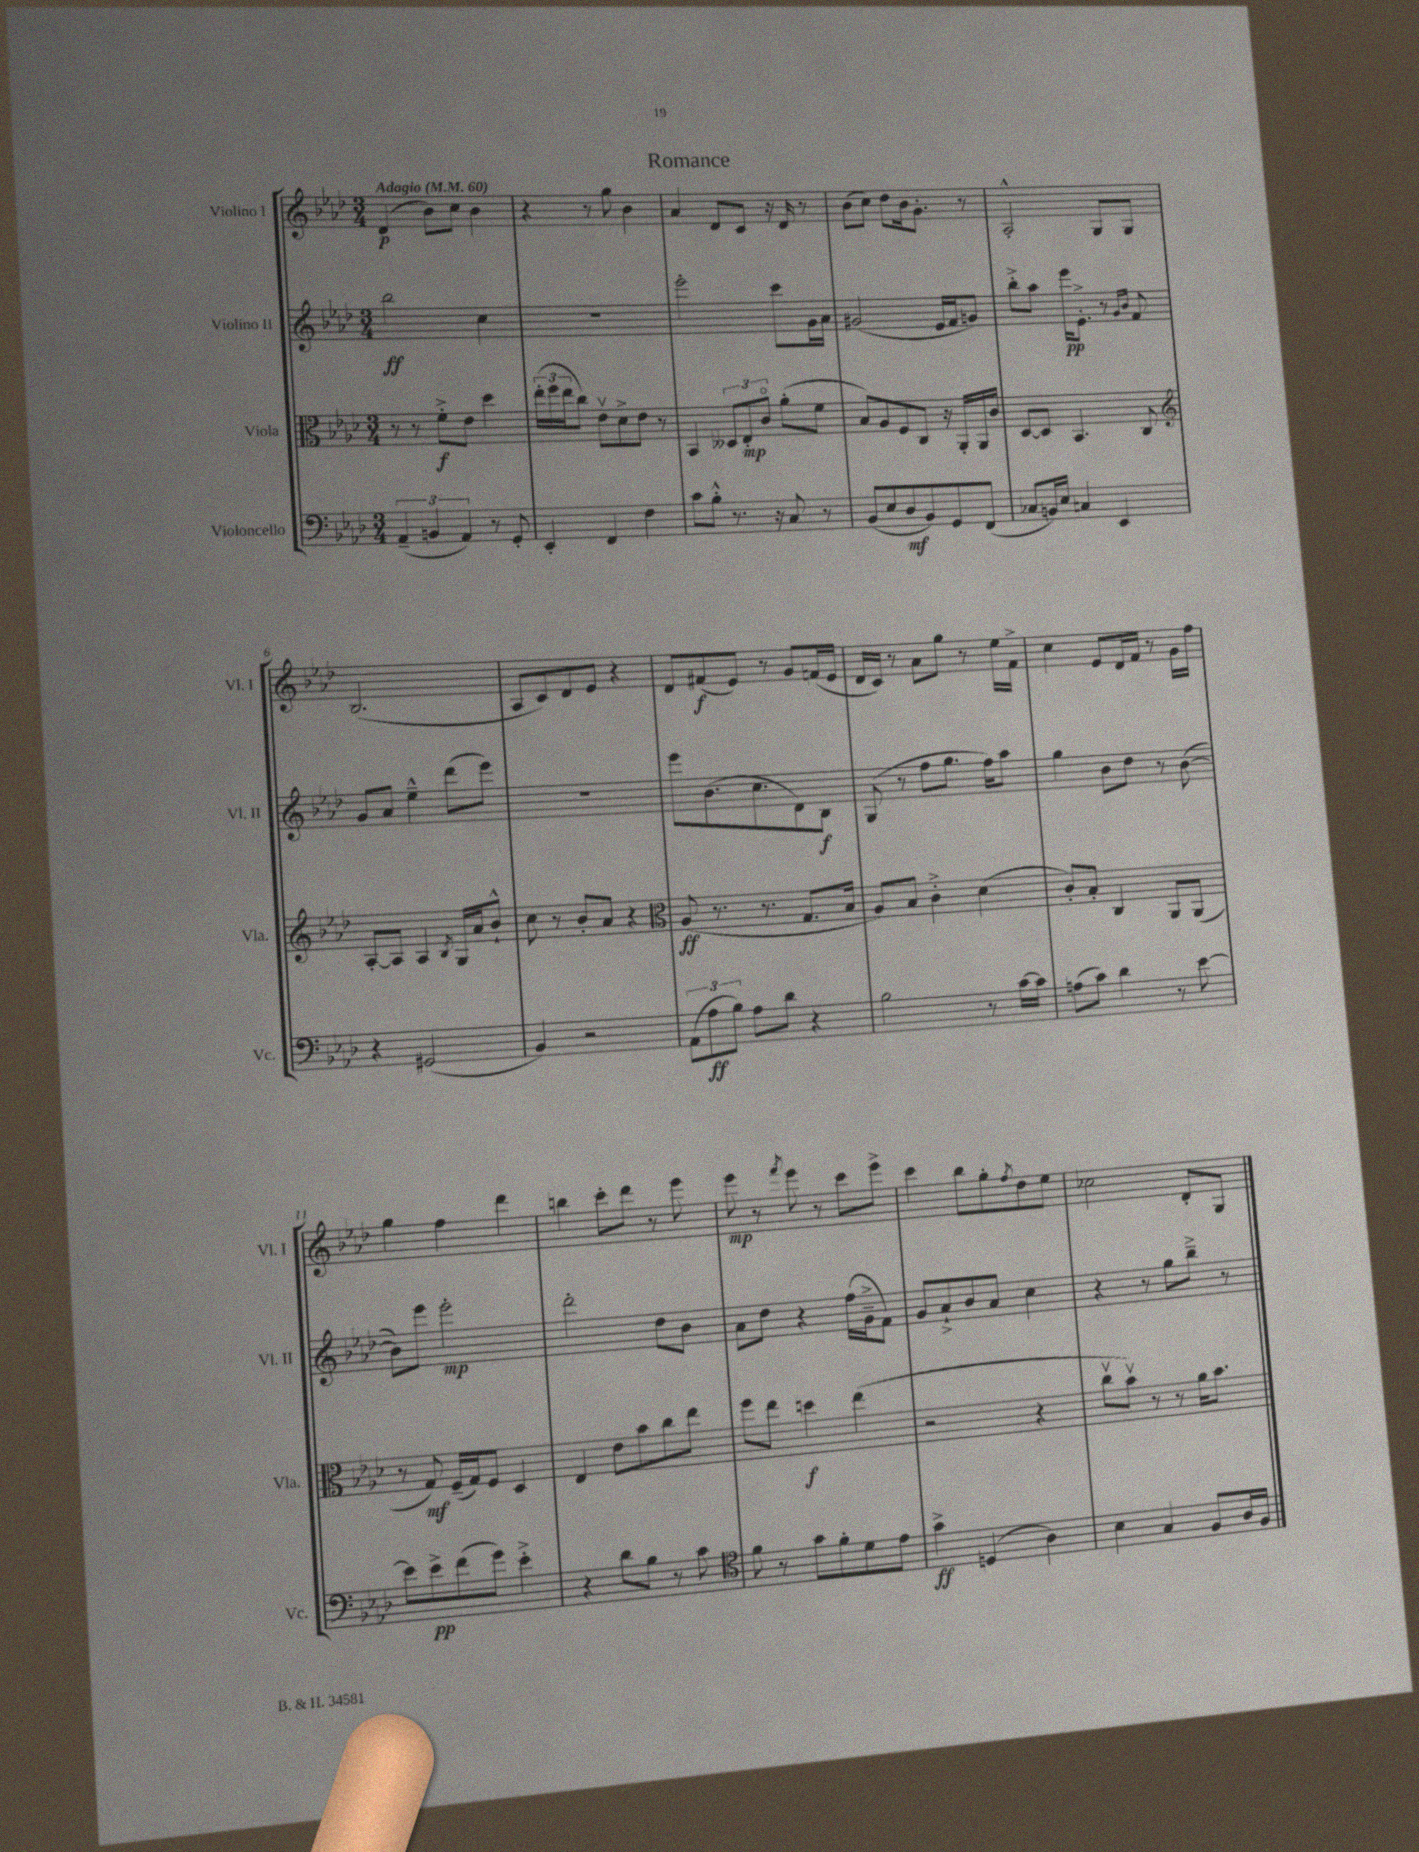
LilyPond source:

\header { title = "Romance" }
<<
\new StaffGroup <<
\new Staff = "s0" \with { instrumentName = "Violino I" shortInstrumentName = "Vl. I" } {
    \clef treble \key aes \major \numericTimeSignature \time 3/4 \tempo "Adagio" 4 = 60
    des'4\p( bes'8) c''8 bes'4 |
    r4 r8 g''8 bes'4 |
    aes'4 des'8 c'8 r16 des'16 r8 |
    bes'8( c''8) des''8 bes'16 g'8.-. r8 |
    aes2-.-^ g8 g8 |
    bes2.( |
    aes8 c'8) des'8 ees'8 r4 |
    des'8 fis'8\f( ees'8) r8 g'8 f'16( ees'16 |
    des'16 c'16) r8 aes'8 g''8 r8 ees''16 f'16-> |
    c''4 ees'8 des'16 f'16 r8 g'16 f''16 |
    g''4 f''4 des'''4 |
    b''4 c'''8-. des'''8 r8 ees'''8 |
    ees'''8\mp r8 \acciaccatura { f'''8 } ees'''8 r8 c'''8 ees'''8-> |
    c'''4 bes''8 g''8-. \acciaccatura { f''8 } des''8 ees''8 |
    ces''2 des'8-. g8 \bar "|." |
}
\new Staff = "s1" \with { instrumentName = "Violino II" shortInstrumentName = "Vl. II" } {
    \clef treble \key aes \major \numericTimeSignature \time 3/4
    bes''2\ff c''4 |
    R2. |
    ees'''2-. c'''8 g'16 aes'16 |
    gis'2( ees'16 f'16 g'8) |
    bes''8-.-> aes''8 ees'''16\pp ees'8.-.-> r8 \grace { g'16 bes'16 } f'8 |
    g'8 aes'8 ees''4---^ des'''8( ees'''8) |
    R2. |
    ees'''8 bes'8.( c''8. des'8) bes8\f |
    g8( r8 f''8 g''8. f''16) aes''8 |
    g''4 bes'8 des''8 r8 bes'8~( |
    bes'8) ees'''8 ees'''2-.\mp |
    des'''2-. des''8 bes'8 |
    aes'8 des''8 r4 f''16( g'16---> f'8) |
    g'8 aes'8-!-> bes'8 aes'8 c''4 |
    r4 r8 g''8 bes''8---> r8 \bar "|." |
}
\new Staff = "s2" \with { instrumentName = "Viola" shortInstrumentName = "Vla." } {
    \clef alto \key aes \major \numericTimeSignature \time 3/4
    r8 r8 f'8-.->\f ees'8 des''4 |
    \tuplet 3/2 { ees''16-.( f''16 ees''16 } c''8) ees'8\upbow des'8-> ees'8 r8 |
    bes,4 \tuplet 3/2 { deses8 ees8-.\mp c'8\flageolet } aes'8-.( f'8 |
    bes8) aes8 f8 c8 r16 aes,16-. aes,16 c'16 |
    des8~ des8 bes,4. c8 |
    \clef treble aes8~-. aes8 aes4 \acciaccatura { bes8 } g16 aes'16 bes'8-!-^ |
    c''8 r8 bes'8-. aes'8 r4 |
    \clef alto aes8\ff( r8. r8. g8. bes16 |
    aes8) bes8 c'4-.-> des'4( |
    c'8-.) bes8-. c4 aes,8 aes,8( |
    r8 g8\mf) f16--( g16) f8 des4 |
    ees4 ees'8 bes'8 c''8 ees''8 |
    f''8 ees''8 d''4\f ees''4( |
    r2 r4 |
    c''8\upbow bes'8\upbow) r8 r8 aes'16 bes'8. \bar "|." |
}
\new Staff = "s3" \with { instrumentName = "Violoncello" shortInstrumentName = "Vc." } {
    \clef bass \key aes \major \numericTimeSignature \time 3/4
    \tuplet 3/2 { aes,4--( b,4 aes,4) } r8 g,8-. |
    ees,4-. f,4 f4 |
    c'8 bes8-.-^ r8. r16 c8 r8 |
    bes,8( ees8 des8\mf bes,8) g,8 f,8( |
    ces8 b,16) ees16 c4 ees,4 |
    r4 gis,2( |
    bes,4) r2 |
    \tuplet 3/2 { aes,8( aes8\ff bes8) } aes8 des'8 r4 |
    bes2 r8 c'16~ c'16 |
    a8( c'8) des'4 r8 ees'8~ |
    ees'8 ees'8->\pp f'8( g'8) ees'4-.-> |
    r4 des'8 bes8 r8 c'8 |
    \clef tenor f'8 r8 g'8 f'8-. des'8 ees'8 |
    g'4->\ff d4( aes4) |
    bes4 g4 f8 aes16 f16 \bar "|." |
}
>>
>>
